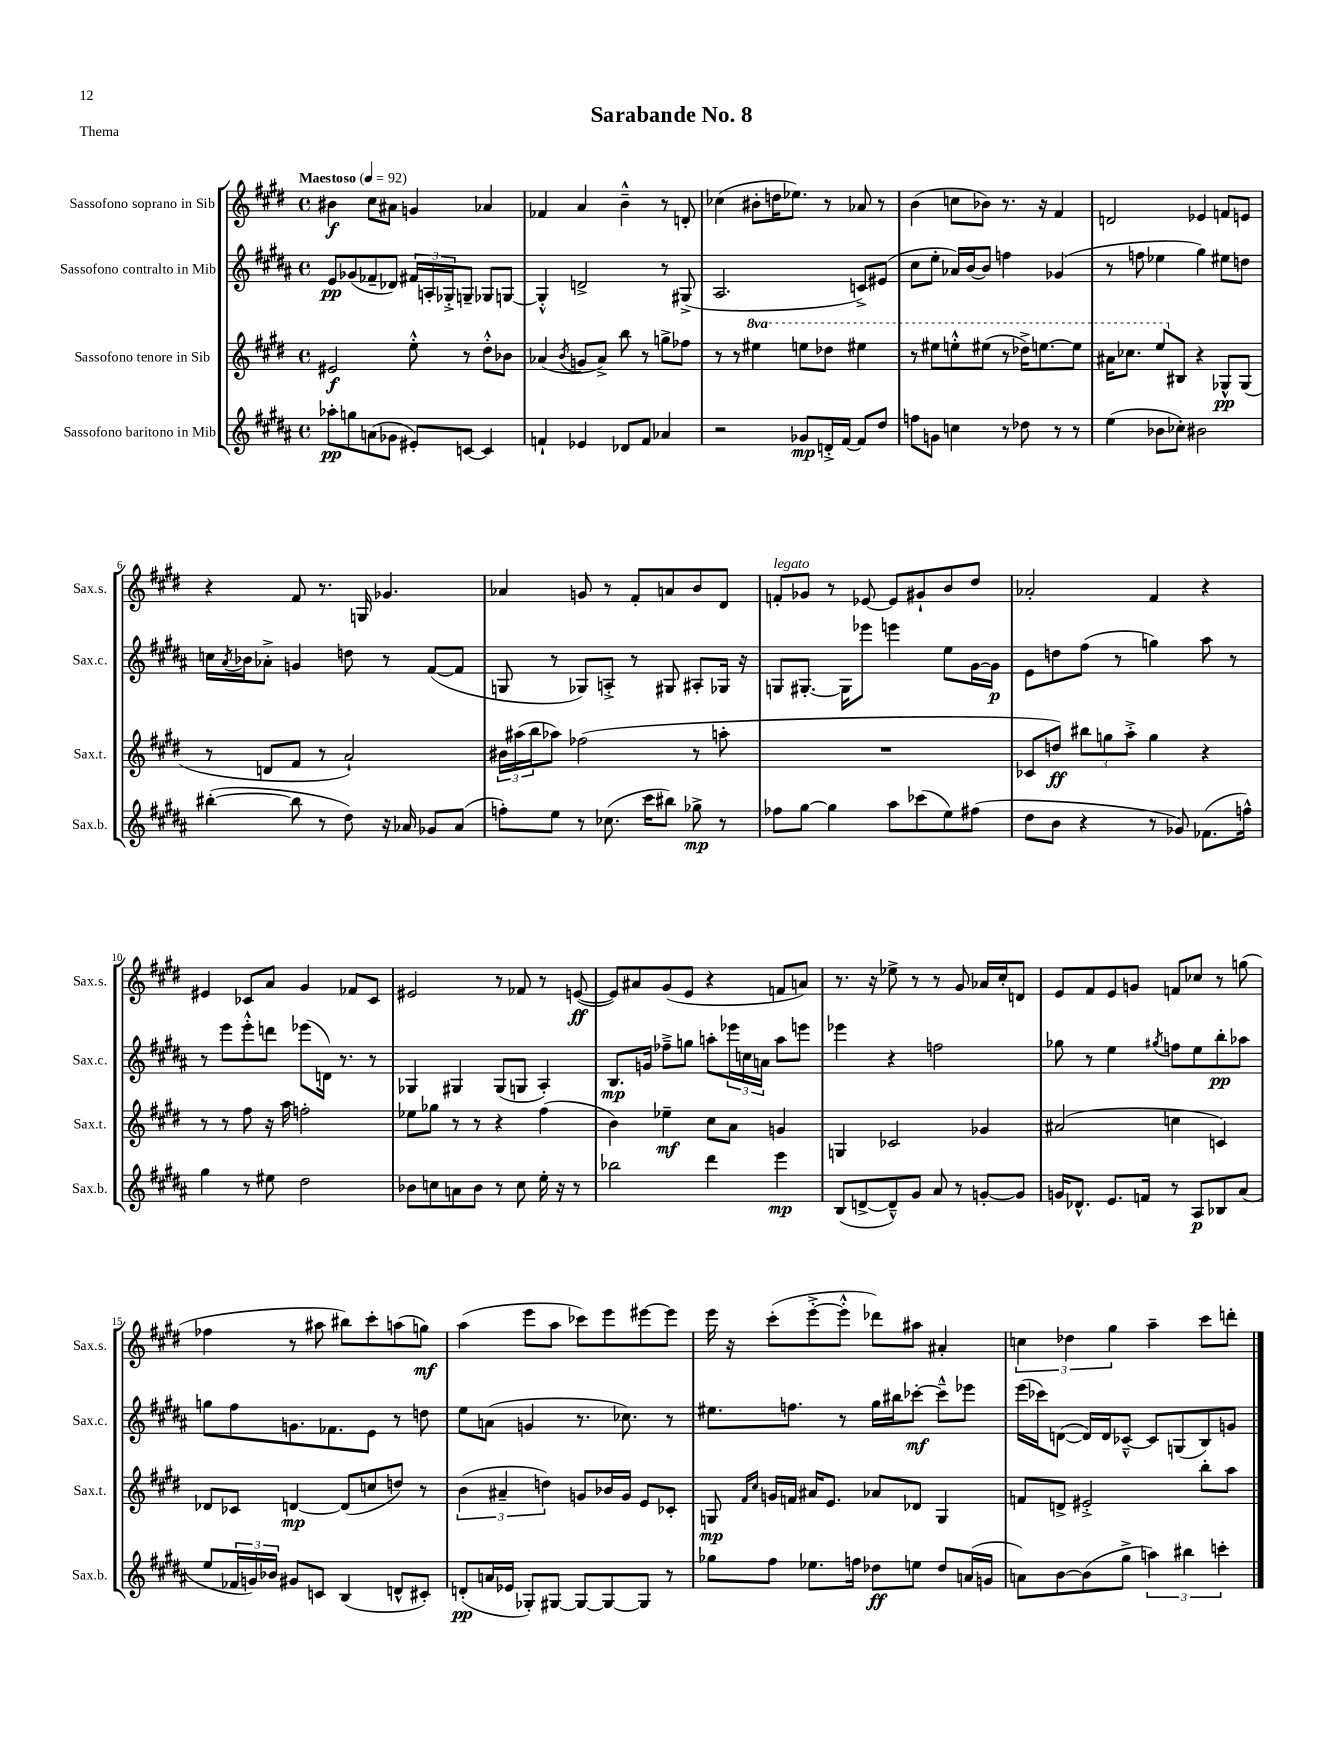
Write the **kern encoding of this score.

**kern	**dynam	**kern	**dynam	**kern	**dynam	**kern	**dynam
*part4	*part4	*part3	*part3	*part2	*part2	*part1	*part1
*staff4	*staff4	*staff3	*staff3	*staff2	*staff2	*staff1	*staff1
*I"Sassofono baritono in Mib	*	*I"Sassofono tenore in Sib	*	*I"Sassofono contralto in Mib	*	*I"Sassofono soprano in Sib	*
*I'Sax.b.	*	*I'Sax.t.	*	*I'Sax.c.	*	*I'Sax.s.	*
*clefG2	*	*clefG2	*	*clefG2	*	*clefG2	*
*k[f#c#g#d#a#]	*	*k[f#c#g#d#]	*	*k[f#c#g#d#a#]	*	*k[f#c#g#d#]	*
*M4/4	*	*M4/4	*	*M4/4	*	*M4/4	*
*met(c)	*	*met(c)	*	*met(c)	*	*met(c)	*
*MM92	*	*MM92	*	*MM92	*	*MM92	*
=1	=1	=1	=1	=1	=1	=1	=1
!	!	!	!	!	!	!LO:TX:a:B:t=Maestoso	!
8aa-X'\L	pp	2e#X/	f	8e/L	pp	4b#X\	f
8ggn\	.	.	.	(8g-X/	.	.	.
(8an\	.	.	.	8f-X~/	.	8cc#\L	.
8g-X\J	.	.	.	8d-X/J)	.	8a#X\J	.
8e#X'/L)	.	8ee'^^\	.	24f#X/LL	.	4gn/	.
.	.	.	.	24An'/	.	.	.
.	.	.	.	24G-X'^/J	.	.	.
[8cn/J	.	8r	.	8Gn~/J	.	.	.
4c/]	.	8dd#'^^\L	.	8G-X/L	.	4a-X/	.
.	.	8b-X\J	.	[8Gn/J	.	.	.
=2	=2	=2	=2	=2	=2	=2	=2
4fn`/	.	(4a-X/	.	4G'^^/]	.	4f-X/	.
.	.	8qb/	.	.	.	.	.
4e-X/	.	8gn/L	.	2dn^/	.	4a/	.
.	.	8a-^/J)	.	.	.	.	.
8d-X/L	.	8bb\	.	.	.	4b~^^\	.
8f/J	.	8r	.	.	.	.	.
4a-X/	.	8ggn^\L	.	8r	.	8r	.
.	.	8ff-X\J	.	(8G#X^/	.	8dn'/	.
=3	=3	=3	=3	=3	=3	=3	=3
2r	.	8r	.	2.A#/	.	(4cc-X\	.
.	.	8r	.	.	.	.	.
*	*	*8va	*	*	*	*	*
.	.	4eee#X\	.	.	.	8b#X'\L	.
.	.	.	.	.	.	16ddn\K	.
.	.	.	.	.	.	8.ee-X\J)	.
8g-X/L	mp	8eeen\L	.	.	.	.	.
16dn'^/L	.	8ddd-X\J	.	.	.	8r	.
[16f#/JJ	.	.	.	.	.	.	.
8f#/L]	.	4eee#X\	.	8cn^/L)	.	8a-X/	.
8dd#/J	.	.	.	(8e#X/J	.	8r	.
=4	=4	=4	=4	=4	=4	=4	=4
8ffn\L	.	8r	.	8cc#\L	.	(4b\	.
8gn\J	.	8eee#X\L	.	8ee'\J	.	.	.
4ccn\	.	8eeen'^^\	.	16a-X/LL)	.	8ccn\L	.
.	.	.	.	[16b/J	.	.	.
.	.	(8eee#X\J	.	8b/J]	.	8b-X\J)	.
8r	.	8r	.	4ffn\	.	8.r	.
8dd-X\	.	16ddd-X^\KL)	.	.	.	.	.
.	.	[8.eeen\	.	.	.	16r	.
8r	.	.	.	(4g-X/	.	4f#/	.
8r	.	8eee\J]	.	.	.	.	.
=5	=5	=5	=5	=5	=5	=5	=5
(4ee\	.	16aa#X\KL	.	8r	.	2dn/	.
.	.	8.ccc-X\J	.	.	.	.	.
.	.	.	.	8ffn\	.	.	.
8b-X\L	.	8eee/L	.	4ee-X\	.	.	.
*	*	*X8va	*	*	*	*	*
8cc-X'\J)	.	8B#X/J	.	.	.	.	.
2b#X\	.	4r	.	4gg#\)	.	4e-X/	.
.	.	8G-X^^/L	pp	8ee#X\L	.	8fn/L	.
.	.	(8G-/J	.	8ddn\J	.	8en/J	.
!!LO:LB:g=z
=6	=6	=6	=6	=6	=6	=6	=6
([4bb#X'\	.	8r	.	16ccn\LL	.	4r	.
.	.	.	.	8qa#/	.	.	.
.	.	.	.	16b-X\J	.	.	.
.	.	8dn/L	.	8a-X'^\J	.	.	.
8bb#\]	.	8f#/J	.	4gn/	.	8f#/	.
8r	.	8r	.	.	.	8.r	.
8dd#\)	.	2a`/)	.	8ddn\	.	.	.
.	.	.	.	.	.	16Gn/	.
16r	.	.	.	8r	.	4.g-X/	.
16a-X/	.	.	.	.	.	.	.
8g-X/L	.	.	.	([8f#/L	.	.	.
(8a-/J	.	.	.	8f#/J]	.	.	.
=7	=7	=7	=7	=7	=7	=7	=7
8ffn'\L)	.	24b#X\LL	.	8Gn/	.	4a-X/	.
.	.	(24aa#X\	.	.	.	.	.
.	.	24bb\J	.	.	.	.	.
8ee\J	.	8aa-X\J)	.	8r	.	.	.
8r	.	(2ff-X\	.	8G-X/L)	.	8gn/	.
(8.cc-X\	.	.	.	8An'^/J	.	8r	.
.	.	.	.	8r	.	8f#'/L	.
16ccc#\KL	.	.	.	.	.	.	.
8bb#X\J)	.	.	.	8G#X/	.	8an/	.
8gg-X^\	mp	8r	.	8A#X'/L	.	8b/	.
8r	.	8aan'\	.	16G-X/Jk	.	8d#/J	.
.	.	.	.	16r	.	.	.
=8	=8	=8	=8	=8	=8	=8	=8
!	!	!	!	!	!	!LO:TX:a:i:t=legato	!
8ff-X\L	.	1r	.	8Gn/L	.	8fn'/L	.
[8gg#\J	.	.	.	[8.G#X'/J	.	8g-X/J	.
4gg#\]	.	.	.	.	.	8r	.
.	.	.	.	16G#\KL]	.	.	.
.	.	.	.	8eee-X\J	.	[8e-X/	.
8aa#\L	.	.	.	4eeen\	.	8e-/L]	.
(8ccc-X\	.	.	.	.	.	8g#X`/	.
8ee\)	.	.	.	8ee\L	.	8b/	.
(8ff#X\J	.	.	.	[16g#\L	.	8dd#/J	.
.	.	.	.	16g#\JJ]	p	.	.
=9	=9	=9	=9	=9	=9	=9	=9
8dd#\L	.	8c-X/L	.	8e\L	.	2a-X'/	.
8b\J	.	8ddn/J)	ff	8ddn\	.	.	.
4r	.	12bb#X\L	.	(8ff#\J	.	.	.
.	.	12ggn\	.	.	.	.	.
.	.	.	.	8r	.	.	.
.	.	12aa'^\J	.	.	.	.	.
8r	.	4gg\	.	4ggn\)	.	4f#/	.
8g-X/)	.	.	.	.	.	.	.
(8.f-X\L	.	4r	.	8aa#\	.	4r	.
.	.	.	.	8r	.	.	.
16ffn^^\Jk)	.	.	.	.	.	.	.
!!LO:LB:g=z
=10	=10	=10	=10	=10	=10	=10	=10
4gg#\	.	8r	.	8r	.	4e#X/	.
.	.	8r	.	8eee\L	.	.	.
8r	.	8ff#\	.	8eee'^^\	.	8c-X/L	.
8ee#X\	.	16r	.	8dddn\J	.	8a/J	.
.	.	16aa\	.	.	.	.	.
2dd#\	.	2ffn'\	.	(8eee-X\L	.	4g#/	.
.	.	.	.	16dn\Jk)	.	.	.
.	.	.	.	8.r	.	.	.
.	.	.	.	.	.	8f-X/L	.
.	.	.	.	8r	.	8c-/J	.
=11	=11	=11	=11	=11	=11	=11	=11
8b-X\L	.	8ee-X\L	.	4G-X/	.	2e#X/	.
8ccn\	.	8gg-X\J	.	.	.	.	.
8an\	.	8r	.	4G#X/	.	.	.
8b-\J	.	8r	.	.	.	.	.
8r	.	4r	.	(8G#/L	.	8r	.
8cc\	.	.	.	8Gn/J	.	8f-X/	.
16ee'\	.	(4ff#\	.	4A#'/)	.	8r	.
16r	.	.	.	.	.	.	.
8r	.	.	.	.	.	([8en/	ff
=12	=12	=12	=12	=12	=12	=12	=12
2bb-X\	.	4b\)	.	8.B/L	mp	8e/L])	.
.	.	.	.	.	.	8a#X/	.
.	.	.	.	16gn/Jk	.	.	.
.	.	4ee-X~\	mf	8ff-X~^\L	.	(8g#/	.
.	.	.	.	8ggn\J	.	8e/J	.
4ddd#\	.	8cc#\L	.	8aan'\L	.	4r	.
.	.	8a\J	.	24eee-X\L	.	.	.
.	.	.	.	24ccn\	.	.	.
.	.	.	.	24an\JJ	.	.	.
4eee\	mp	4gn/	.	8aa\L	.	8fn/L	.
.	.	.	.	8eeen\J	.	8an/J)	.
=13	=13	=13	=13	=13	=13	=13	=13
(8B/L	.	4Gn/	.	4eee-X\	.	8.r	.
[8dn^/	.	.	.	.	.	.	.
.	.	.	.	.	.	16r	.
8d~^^/])	.	2c-X/	.	4r	.	8ee-X^\	.
8g#/J	.	.	.	.	.	8r	.
8a#/	.	.	.	2ffn\	.	8r	.
8r	.	.	.	.	.	8g#/	.
[8gn'/L	.	4g-X/	.	.	.	16a-X/LL	.
.	.	.	.	.	.	16cc#'/J	.
8g/J]	.	.	.	.	.	8dn/J	.
=14	=14	=14	=14	=14	=14	=14	=14
16gn/KL	.	(2a#X/	.	8gg-X\	.	8e/L	.
8.d-X^^/J	.	.	.	.	.	.	.
.	.	.	.	8r	.	8f#/	.
8.e/L	.	.	.	4ee\	.	8e/	.
.	.	.	.	.	.	8gn/J	.
16fn/Jk	.	.	.	.	.	.	.
.	.	.	.	8qgg#X/	.	.	.
8r	.	4ccn\	.	8ffn\L	.	8fn/L	.
8A#/L	p	.	.	8ee\	.	8cc-X/J	.
8B-X/	.	4cn/)	.	8bb'\	pp	8r	.
(8a#/J	.	.	.	8aa-X\J	.	(8ggn\	.
!!LO:LB:g=z
=15	=15	=15	=15	=15	=15	=15	=15
8ee/L	.	8d-X/L	.	8ggn\L	.	4ff-X\	.
24f-X/L	.	8c-X/J	.	8ff#\	.	.	.
24gn/)	.	.	.	.	.	.	.
24b-X/JJ	.	.	.	.	.	.	.
8g#X/L	.	[4dn/	mp	8.gn\	.	8r	.
8cn/J	.	.	.	.	.	8aa#X\	.
.	.	.	.	8.f-X\	.	.	.
(4B/	.	(8d/L]	.	.	.	8bb#X\L)	.
.	.	8ccn/	.	8e\J	.	8ccc#'\	.
8dn^^/L	.	8ddn/J)	.	8r	.	(8aan\	.
8c#X'/J)	.	8r	.	8ddn\	.	8ggn\J)	mf
=16	=16	=16	=16	=16	=16	=16	=16
(8dn'/L	pp	(6b\	.	8ee\L	.	(4aa\	.
16an/L	.	.	.	(8an\J	.	.	.
.	.	6a#X~/	.	.	.	.	.
16e-X/JJ	.	.	.	.	.	.	.
8G-X'/L)	.	.	.	4gn/	.	8eee\L	.
.	.	6ddn\)	.	.	.	.	.
[8G#X/J	.	.	.	.	.	8aa\J	.
8G#/L_	.	8gn/L	.	8.r	.	8ccc-X\L)	.
8G#/_	.	16b-X/L	.	.	.	8eee\	.
.	.	16g/JJ	.	8.cc-X\)	.	.	.
8G#/J]	.	8e/L	.	.	.	[8eee#X\	.
8r	.	8c-X'/J	.	8r	.	8eee#\J]	.
=17	=17	=17	=17	=17	=17	=17	=17
8gg-X\L	.	8Gn/	mp	8.ee#X\L	.	16eee\	.
.	.	.	.	.	.	16r	.
.	.	16qqf#/LL	.	.	.	.	.
.	.	16qqcc#/JJ	.	.	.	.	.
8ff#\J	.	16gn/LL	.	.	.	(8ccc#'\L	.
.	.	16fn/JJ	.	8.ffn\J	.	.	.
8.ee-X\L	.	16a#X/KL	.	.	.	[8eee'^\	.
.	.	8.e/J	.	.	.	.	.
.	.	.	.	8r	.	8eee'^^\J]	.
16ffn\Jk	.	.	.	.	.	.	.
8dd-X\L	ff	8a-X/L	.	16gg#\LL	.	8ddd-X\L)	.
.	.	.	.	16bb#X\J	.	.	.
8een\J	.	8d-X/J	.	[8ccc-X'\J	mf	8aa#X\J	.
8dd-/L	.	4G/	.	8ccc-~^^\L]	.	4a#X'/	.
(16an/L	.	.	.	8eee-X\J	.	.	.
16gn/JJ	.	.	.	.	.	.	.
=18	=18	=18	=18	=18	=18	=18	=18
8an\L)	.	8fn/L	.	(16eee\LL	.	6ccn\	.
.	.	.	.	16ccc-X\J)	.	.	.
[8b\	.	8dn^/J	.	([8dn\J	.	.	.
.	.	.	.	.	.	6dd-X\	.
(8b\]	.	2e#X'^/	.	16d/LL])	.	.	.
.	.	.	.	16d/J	.	.	.
.	.	.	.	.	.	6gg#\	.
8gg#^\J	.	.	.	[8c-X~^^/J	.	.	.
6aan\)	.	.	.	8c-/L]	.	4aa~\	.
.	.	.	.	(8Gn/	.	.	.
6bb#X\	.	.	.	.	.	.	.
.	.	8bb'\L	.	8B/)	.	8ccc#\L	.
6cccn'\	.	.	.	.	.	.	.
.	.	8aa\J	.	8gn/J	.	8dddn'\J	.
==	==	==	==	==	==	==	==
*-	*-	*-	*-	*-	*-	*-	*-
